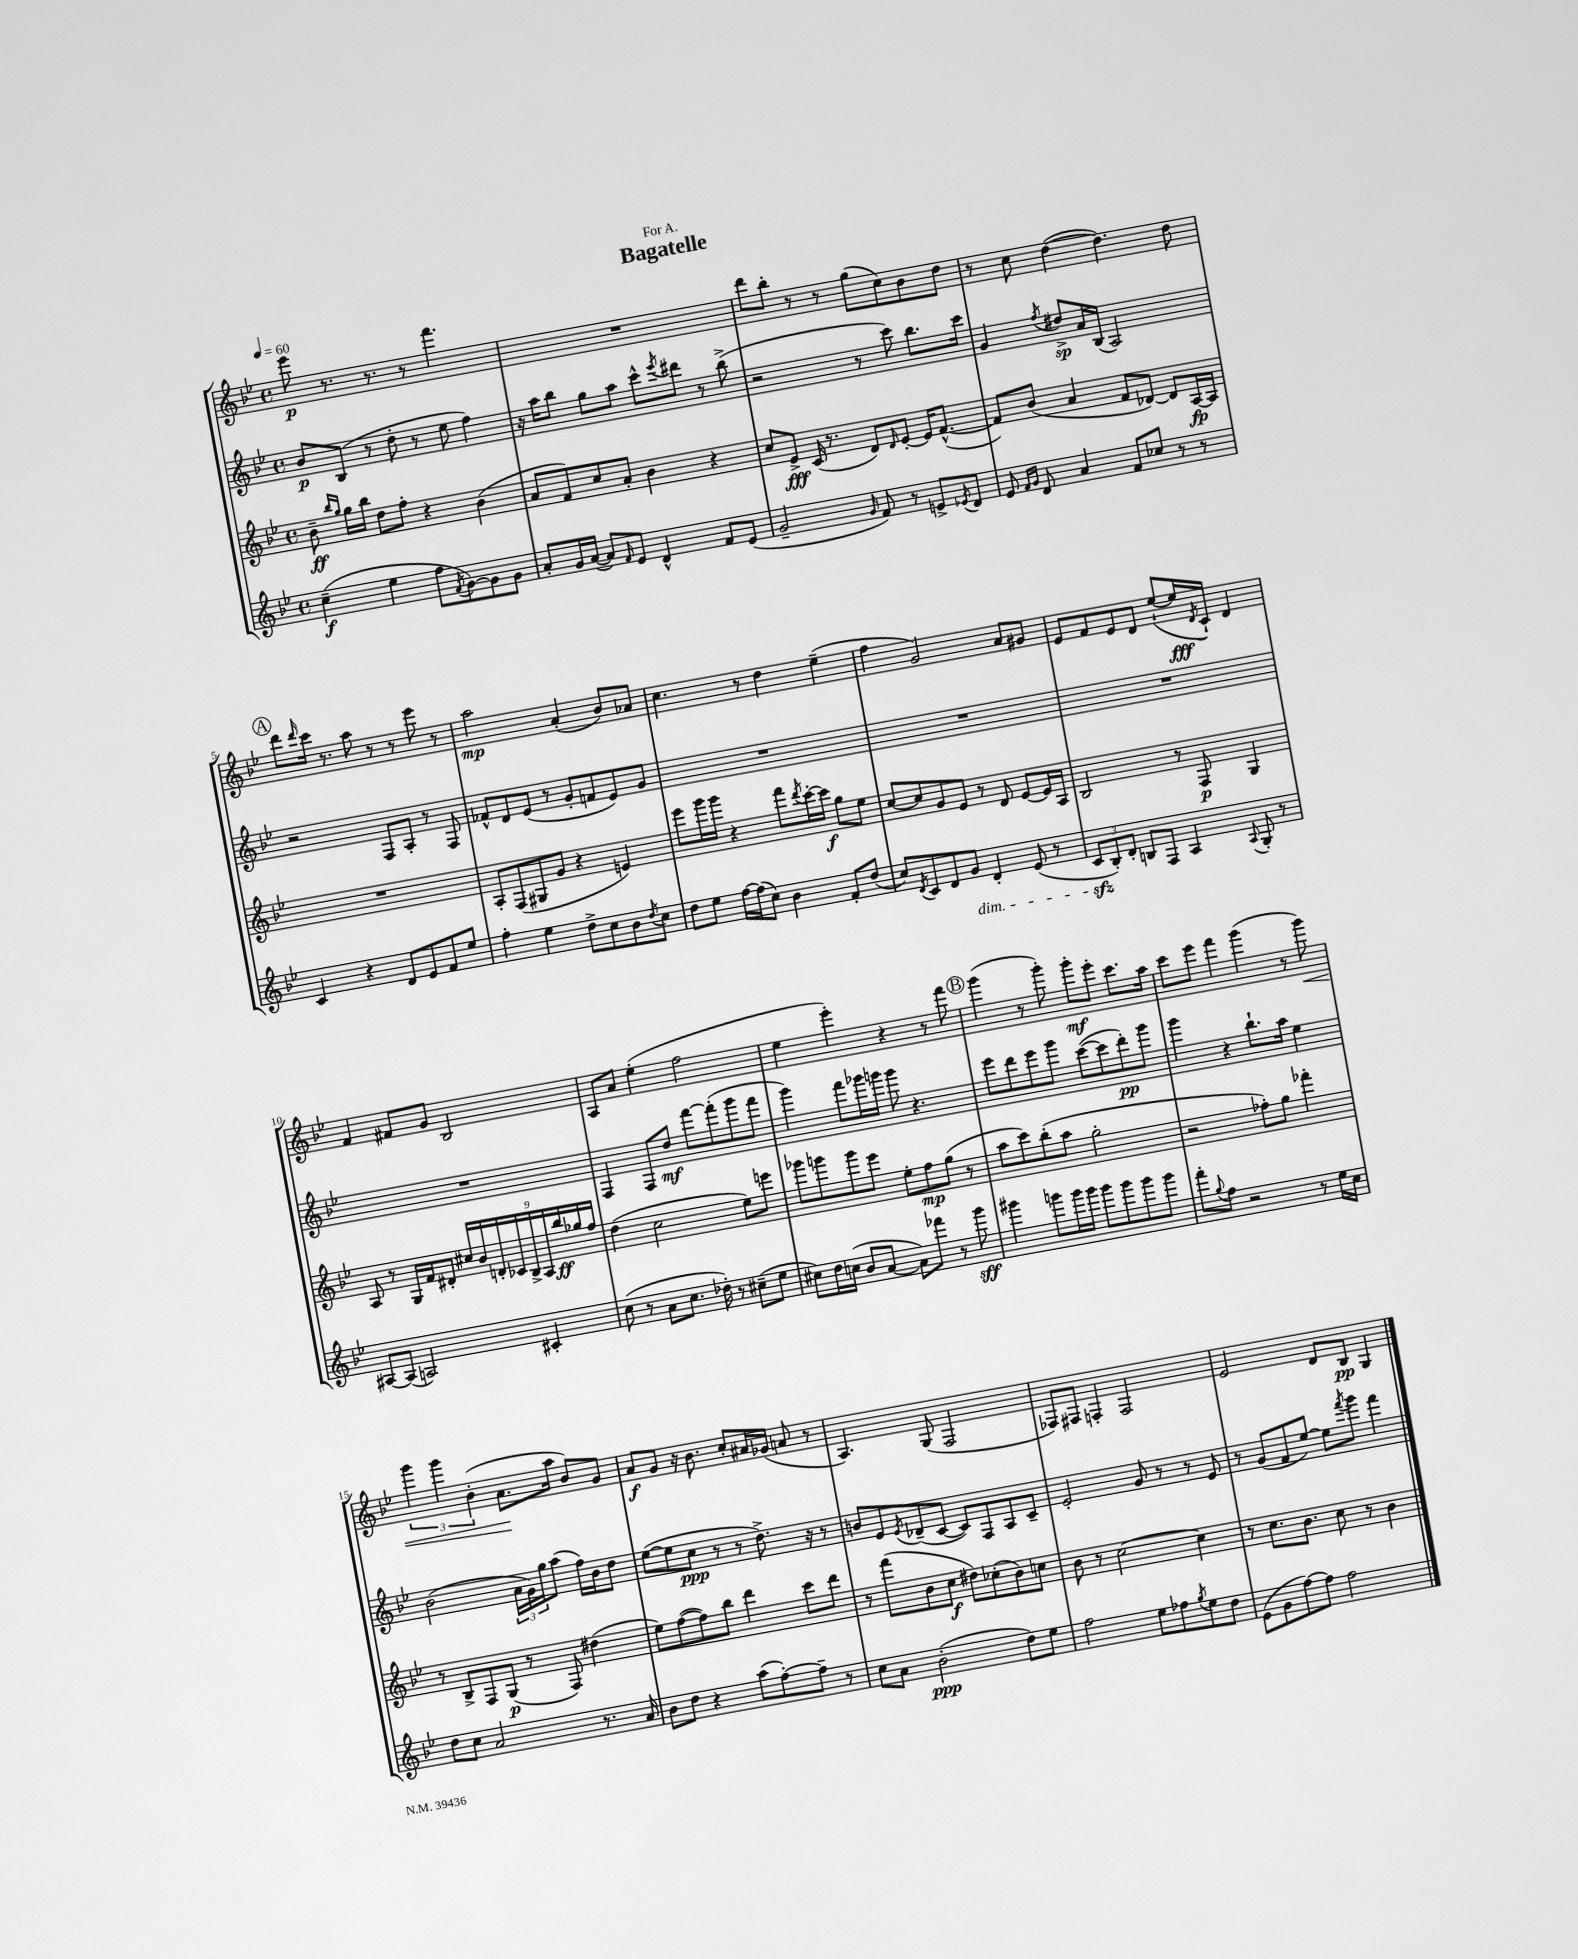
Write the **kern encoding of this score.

**kern	**dynam	**kern	**dynam	**kern	**dynam	**kern	**dynam
*part4	*part4	*part3	*part3	*part2	*part2	*part1	*part1
*staff4	*staff4	*staff3	*staff3	*staff2	*staff2	*staff1	*staff1
*clefG2	*	*clefG2	*	*clefG2	*	*clefG2	*
*k[b-e-]	*	*k[b-e-]	*	*k[b-e-]	*	*k[b-e-]	*
*M4/4	*	*M4/4	*	*M4/4	*	*M4/4	*
*met(c)	*	*met(c)	*	*met(c)	*	*met(c)	*
*MM60	*	*MM60	*	*MM60	*	*MM60	*
=1	=1	=1	=1	=1	=1	=1	=1
(4cc~\	f	8b-~\	ff	8b-/L	p	8eee-\	p
.	.	16qqbb-/LL	.	.	.	.	.
.	.	16qqgg/JJ	.	.	.	.	.
.	.	16gg\LL	.	(8B-/J	.	8.r	.
.	.	16bb-\JJ	.	.	.	.	.
4ee-\	.	8dd\L	.	8r	.	.	.
.	.	.	.	.	.	8.r	.
.	.	8ff'\J	.	8dd'\	.	.	.
8ff\L	.	4r	.	8r	.	8r	.
8qf/	.	.	.	.	.	.	.
[8g\)	.	.	.	8ee-\	.	4.fff\	.
8g\]	.	(4b-\	.	4ff\)	.	.	.
8g\J	.	.	.	.	.	.	.
=2	=2	=2	=2	=2	=2	=2	=2
8a'/L	.	8a/L	.	16r	.	1r	.
.	.	.	.	16aa\KL	.	.	.
16g/L	.	8f/)	.	8bb-\J	.	.	.
([16a/JJ	.	.	.	.	.	.	.
8a/L])	.	8cc/	.	8gg\L	.	.	.
16qqf/	.	.	.	.	.	.	.
8e-/J	.	8a'/J	.	8aa\J	.	.	.
4d^^/	.	4b-\	.	8ccc^^\L	.	.	.
.	.	.	.	8qeee-/	.	.	.
.	.	.	.	8ddd#X\J	.	.	.
8f/L	.	4r	.	8r	.	.	.
(8e-/J	.	.	.	(8bb-^\	.	.	.
=3	=3	=3	=3	=3	=3	=3	=3
2g~/	.	8cc/L	.	2r	.	8ddd\L	.
.	.	8e-^/J	fff	.	.	8bb-'\J	.
.	.	(16c/	.	.	.	8r	.
.	.	8.r	.	.	.	.	.
.	.	.	.	.	.	8r	.
16qqg/	.	.	.	.	.	.	.
8f/)	.	8d/L)	.	8r	.	(8gg\L	.
.	.	16qqd/	.	.	.	.	.
8r	.	[8e-'/J	.	8ccc\)	.	8cc\)	.
8en^/L	.	16e-/KL]	.	8.bb-\L	.	8b-\	.
.	.	([8.f^^/J	.	.	.	.	.
8qe-X/	.	.	.	.	.	.	.
8d/J	.	.	.	.	.	8dd\J	.
.	.	.	.	16ccc\Jk	.	.	.
=4	=4	=4	=4	=4	=4	=4	=4
8e-/	.	8f/L])	.	4g/	.	8r	.
16qqf/LL	.	.	.	.	.	.	.
16qqg/JJ	.	.	.	.	.	.	.
8d/	.	(8b-/J	.	.	.	8cc\	.
.	.	.	.	8qff/	.	.	.
4a/	.	4a/	.	8dd#X^/L	sp	([4dd\	.
.	.	.	.	16a/L	.	.	.
.	.	.	.	(16B-/JJ	.	.	.
8f/L	.	8f/L	.	2A/)	.	4.dd\])	.
8cc-X/J	.	[8d-X/J)	.	.	.	.	.
8r	.	8d-/L]	.	.	.	.	.
8r	.	[16A/L	fp	.	.	8dd\	.
.	.	16A/JJ]	.	.	.	.	.
!!LO:LB:g=z
!!LO:REH:place=s1:t=A
=5	=5	=5	=5	=5	=5	=5	=5
4c/	.	1r	.	2r	.	8ddd\L	.
.	.	.	.	.	.	16qqddd/	.
.	.	.	.	.	.	16ccc\Jk	.
.	.	.	.	.	.	8.r	.
4r	.	.	.	.	.	.	.
.	.	.	.	.	.	8aa\	.
8d/L	.	.	.	8F/L	.	8r	.
8e-/	.	.	.	8A'/J	.	8r	.
8f/	.	.	.	8r	.	8eee-\	.
8ee-/J	.	.	.	8F/	.	8r	.
=6	=6	=6	=6	=6	=6	=6	=6
4ff'\	.	8A'/L	.	8f-X^^/L	.	2aa\	mp
.	.	(8F/	.	8d/	.	.	.
4ee-\	.	8G#X/	.	(8e-/J	.	.	.
.	.	8g/J	.	8r	.	.	.
8dd^\L	.	4r	.	8g'/L	.	(4a'/	.
8cc\	.	.	.	8fn/	.	.	.
8b-\	.	4en/)	.	8e-/)	.	8b-/L)	.
8qdd/	.	.	.	.	.	.	.
8cc\J	.	.	.	8g/J	.	8a-X/J	.
=7	=7	=7	=7	=7	=7	=7	=7
8dd\L	.	8eee-\L	.	1r	.	4.cc\	.
8ee-\J	.	16ggg\L	.	.	.	.	.
.	.	16ggg\JJ	.	.	.	.	.
[16ff\LL	.	4r	.	.	.	.	.
(16ff\J]	.	.	.	.	.	.	.
8cc\J)	.	.	.	.	.	8r	.
4b-\	.	8fff\L	.	.	.	4dd\	.
.	.	8qddd/	.	.	.	.	.
.	.	[16ccc'\L	.	.	.	.	.
.	.	16ccc\JJ]	f	.	.	.	.
8f'/L	.	8gg\L	.	.	.	(4ee-~\	.
(8dd/J	.	8ee-\J	.	.	.	.	.
=8	=8	=8	=8	=8	=8	=8	=8
8cc/L)	.	[8cc/L	.	1r	.	4ff\	.
8qd/	.	.	.	.	.	.	.
8c/	.	8cc/]	.	.	.	.	.
8d/	.	8g/	.	.	.	2g/)	.
!LO:TX:b:i:t=dim.	!	!	!	!	!	!	!
8g/J	.	8e-/J	.	.	.	.	.
4d'/	.	8r	.	.	.	.	.
.	.	8d/	.	.	.	.	.
(8e-/	.	[8e-/L	.	.	.	8a/L	.
8r	.	16e-/L]	.	.	.	8g#X/J	.
.	.	16A/JJ	.	.	.	.	.
=9	=9	=9	=9	=9	=9	=9	=9
12czz/L	.	2B-/	.	1r	.	8e-/L	.
12B-'/)	.	.	.	.	.	.	.
.	.	.	.	.	.	8f/	.
12d'/J	.	.	.	.	.	.	.
8Bn/L	.	.	.	.	.	8e-/	.
8F/J	.	.	.	.	.	8d/J	.
4A/	.	8r	.	.	.	([8ee-`/L	.
.	.	8F/	p	.	.	16ee-/L]	fff
.	.	.	.	.	.	8qd/	.
.	.	.	.	.	.	16c`/JJ)	.
8qqA/	.	.	.	.	.	.	.
8G'/	.	4G/	.	.	.	4d/	.
8r	.	.	.	.	.	.	.
!!LO:LB:g=z
=10	=10	=10	=10	=10	=10	=10	=10
[8A#X/L	.	8A/	.	1r	.	4f/	.
(8A#/J]	.	8r	.	.	.	.	.
2An/)	.	16G/LL	.	.	.	8f#X/L	.
.	.	16f/J	.	.	.	.	.
.	.	8d#X'/J	.	.	.	8g/J	.
.	.	18cc#X/LL	.	.	.	2B-/	.
.	.	18b-/	.	.	.	.	.
.	.	18dn'/	.	.	.	.	.
.	.	18c-X/	.	.	.	.	.
.	.	18B-^/	.	.	.	.	.
4c#X'/	.	.	.	.	.	.	.
.	.	18A/	.	.	.	.	.
.	.	18bb-/	ff	.	.	.	.
.	.	18gg-X/	.	.	.	.	.
.	.	18ff/JJ	.	.	.	.	.
=11	=11	=11	=11	=11	=11	=11	=11
(8cc\	.	(4dd\	.	4F/	.	8A/L	.
8r	.	.	.	.	.	8a/J	.
8a\L	.	2cc\	.	8F/L	.	(4ee-'\	.
8.cc\J	.	.	.	8dd/J	mf	.	.
.	.	.	.	[8fff\L	.	2ff\	.
16dd-X'\)	.	.	.	.	.	.	.
8r	.	.	.	(8fff'\]	.	.	.
(8cc#X~\L	.	8ee-\L)	.	8ggg\	.	.	.
8ee-\J	.	8eeen\J	.	8fff\J	.	.	.
=12	=12	=12	=12	=12	=12	=12	=12
8cc#X\L)	.	8ggg-X\L	.	4ggg\)	.	4ee-\	.
16dd\L	.	8gggn\	.	.	.	.	.
(16ccn\JJ	.	.	.	.	.	.	.
8b-/L	.	8ggg\	.	8fff\L	.	4eee-'\)	.
[8a/J	.	8eee-\J	.	16ggg-X\L	.	.	.
.	.	.	.	16gggn\JJ	.	.	.
8a\L])	.	8ee-'\L	.	8ggg\	.	4r	.
8fff-X\J	.	8ff\	mp	4.r	.	.	.
8r	.	(8gg\J	.	.	.	8r	.
8ggg\	sff	8r	.	.	.	8fff\	.
!!LO:REH:place=s1:t=B
=13	=13	=13	=13	=13	=13	=13	=13
4ggg#X\	.	8aa\L	.	8eee-\L	.	(4ggg\	.
.	.	8ccc\)	.	8ddd\	.	.	.
8gggn\L	.	(8bb-'\	.	8eee-\	.	8r	.
16ggg\L	.	8aa\J	.	8ggg\J	.	8ggg'\)	.
16ggg\JJ	.	.	.	.	.	.	.
8ggg\L	.	2gg'\	.	([8ccc\L	.	8ggg'\L	mf
8ggg\	.	.	.	8ccc\]	.	8eee-'\J	.
8ggg\	.	.	.	8ddd'\)	pp	8.ccc\L	.
8ggg\J	.	.	.	8ggg\J	.	.	.
.	.	.	.	.	.	16aa\Jk	.
=14	=14	=14	=14	=14	=14	=14	=14
8fff'\L	.	2r	.	4ggg\	.	8ccc\L	.
8qqgg/	.	.	.	.	.	.	.
8ff\J	.	.	.	.	.	8eee-\J	.
2r	.	.	.	4r	.	4fff\	.
.	.	8ff-X'\L)	.	8.bb-`\L	.	(4ggg\	.
.	.	8gg\J	.	.	.	.	.
.	.	.	.	16aa\Jk	.	.	.
8r	.	4fff-X'\	.	4ee-\	.	8r	.
!	!	!	!	!	!	!	!LO:HP:b
16ee-\LL	.	.	.	.	.	8ggg\)	<
16cc\JJ	.	.	.	.	.	.	.
!!LO:LB:g=z
=15	=15	=15	=15	=15	=15	=15	=15
8dd\L	.	8r	.	(2b-\	.	6ggg\	.
8cc\J	.	8B-^/L	.	.	.	.	.
.	.	.	.	.	.	6ggg\	.
2a/	.	8F/	.	.	.	.	.
.	.	.	.	.	.	(6b-'\	.
.	.	(8G/J	p	.	.	.	.
.	.	8r	.	24a\LL	.	8.a\L	.
.	.	.	.	24g\)	.	.	.
.	.	.	.	24gg\J	.	.	.
.	.	8F/)	.	(8aa\J	.	.	.
.	.	.	.	.	.	16aa\Jk	[
8.r	.	(4dd#X\	.	16ff\LL)	.	8b-/L)	.
.	.	.	.	16b-\J	.	.	.
.	.	.	.	8dd\J	.	8g/J	.
16a/	.	.	.	.	.	.	.
=16	=16	=16	=16	=16	=16	=16	=16
8b-\L	.	8ee-\L)	.	([8ee-\L	.	8a/L	f
8dd\J	.	([8ff\	.	8ee-\]	.	8g/J	.
4r	.	8ff\])	.	8cc\J	ppp	16r	.
.	.	.	.	.	.	8.b-\	.
.	.	8bb-\J	.	8r	.	.	.
(8aa\L	.	4ddd\	.	8r	.	8cc'/L	.
[8ff'\)	.	.	.	8.dd^\)	.	16a#X/L	.
.	.	.	.	.	.	(16g-X/JJ	.
8ff~\J]	.	8ccc\L	.	.	.	8an/	.
.	.	.	.	16r	.	.	.
8r	.	8ddd\J	.	8r	.	8r	.
=17	=17	=17	=17	=17	=17	=17	=17
8cc\L	.	8r	.	8bn/L	.	4.A/)	.
8a\J	.	(8fff\L	.	8e-/	.	.	.
.	.	.	.	8qe-/	.	.	.
(2b-'\	ppp	8b-\	.	(8d-X~/	.	.	.
.	.	8cc\J	f	[8c/J	.	(8G/	.
.	.	8dd#X\L)	.	8c/L])	.	2F/	.
.	.	(8cc-X'\	.	8F/	.	.	.
8dd\L)	.	8b-\)	.	8A/	.	.	.
8ee-\J	.	8ccn\J	.	8c~/J	.	.	.
=18	=18	=18	=18	=18	=18	=18	=18
2ff\	.	8b-\	.	2e-'/	.	8F-X/L)	.
.	.	8r	.	.	.	8F#X/J	.
.	.	[2cc\	.	.	.	4Fn'/	.
8ee-\L	.	.	.	8g/	.	2F/	.
8ff-X\	.	.	.	8r	.	.	.
8qgg/	.	.	.	.	.	.	.
8ee-\	.	4cc\]	.	8r	.	.	.
8dd\J	.	.	.	8e-/	.	.	.
=19	=19	=19	=19	=19	=19	=19	=19
(8e-\L	.	8r	.	8r	.	2e-/	.
8g\	.	8.cc\L	.	(8g/L	.	.	.
[8ff\)	.	.	.	8f/	.	.	.
.	.	8.b-\J	.	.	.	.	.
8ff\J]	.	.	.	[8ee-/J)	.	.	.
2ff\	.	8cc\	.	8ee-\L]	.	8d/L	.
.	.	.	.	8qfff/	.	.	.
.	.	8r	.	8ggg\J	.	8B-/J	pp
.	.	4b-\	.	4fff\	.	4G/	.
==	==	==	==	==	==	==	==
*-	*-	*-	*-	*-	*-	*-	*-
